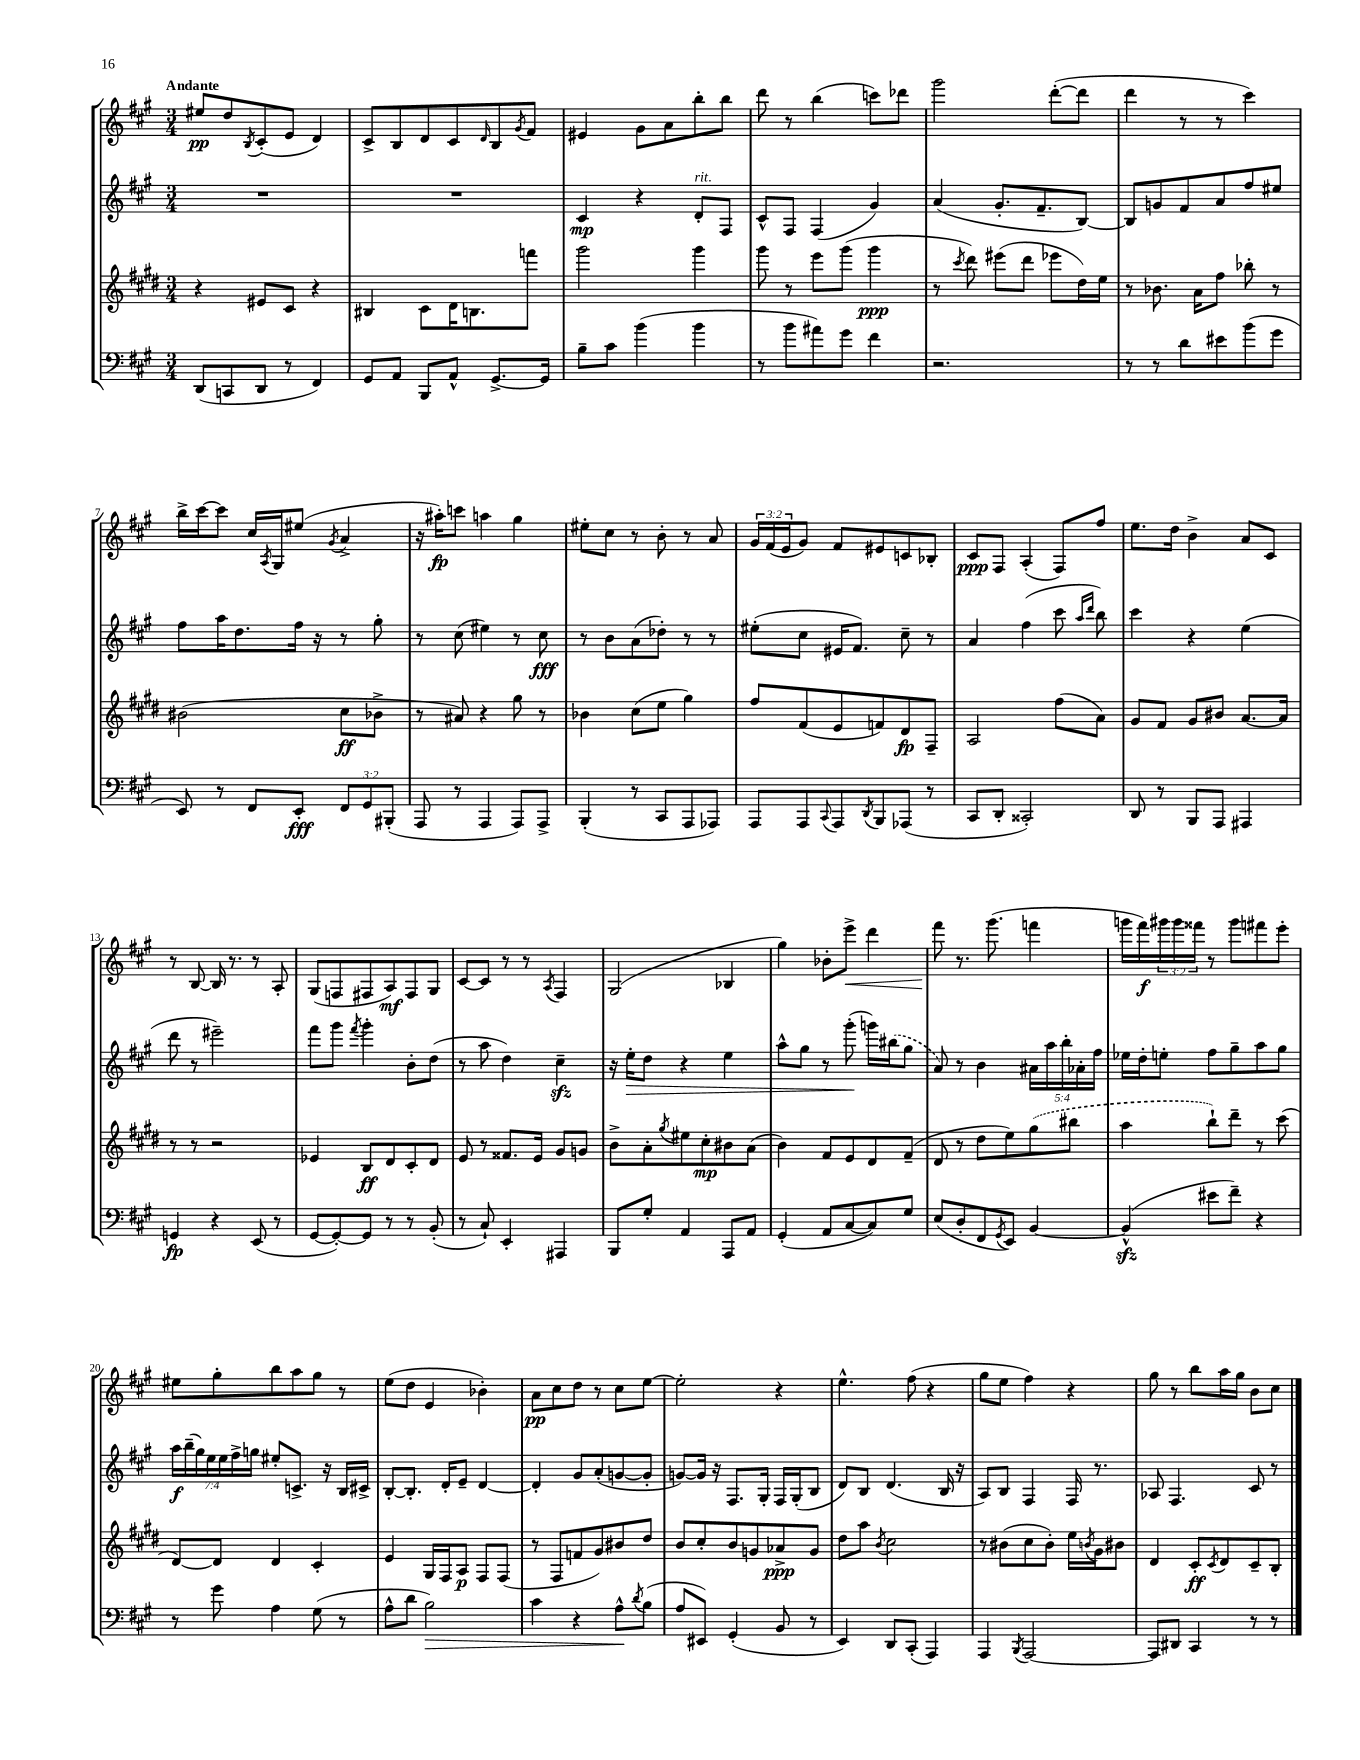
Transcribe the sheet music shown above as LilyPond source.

<<
\new StaffGroup <<
\new Staff = "s0" {
    \clef treble \key a \major \numericTimeSignature \time 3/4 \override Staff.TupletNumber.text = #tuplet-number::calc-fraction-text \tempo "Andante"
    eis''8\pp d''8 \acciaccatura { b8 } cis'8-.( e'8 d'4) |
    cis'8-> b8 d'8 cis'8 \grace { d'16 } b8 \acciaccatura { gis'8 } fis'8 |
    eis'4 gis'8 a'8 b''8-. b''8 |
    d'''8 r8 b''4( c'''8) des'''8 |
    gis'''2 d'''8~-.( d'''8 |
    d'''4 r8 r8 cis'''4) |
    b''16-> cis'''16~ cis'''8 cis''16 \acciaccatura { a8 } gis16 eis''8( \acciaccatura { gis'8 } a'4-> |
    r16 ais''16-.\fp) c'''8 a''4 gis''4 |
    eis''8-. cis''8 r8 b'8-. r8 a'8 |
    \tuplet 3/2 { gis'16 fis'16( e'16 } gis'8) fis'8 eis'8 c'8 bes8-. |
    cis'8\ppp fis8 a4-.( fis8) fis''8 |
    e''8. d''16 b'4-> a'8 cis'8 |
    r8 b8~ b16 r8. r8 a8-. |
    gis8( f8 fis8 a8\mf) fis8 gis8 |
    cis'8~ cis'8 r8 r8 \acciaccatura { a8 } fis4 |
    gis2( bes4 |
    gis''4) bes'8-. e'''8->\< d'''4 |
    fis'''8\! r8. gis'''8.( f'''4 |
    g'''16 fis'''16\f) \tuplet 3/2 { gis'''16 gis'''16 fisis'''16 } r8 gis'''8 fis'''8 e'''8-. |
    eis''8 gis''8-. b''8 a''8 gis''8 r8 |
    e''8( d''8 e'4 bes'4-.) |
    a'8\pp cis''8 d''8 r8 cis''8 e''8~ |
    e''2-. r4 |
    e''4.-^ fis''8( r4 |
    gis''8 e''8 fis''4) r4 |
    gis''8 r8 b''8 a''16 gis''16 b'8 cis''8 \bar "|." |
}
\new Staff = "s1" {
    \clef treble \key a \major \numericTimeSignature \time 3/4 \override Staff.TupletNumber.text = #tuplet-number::calc-fraction-text
    R2. |
    R2. |
    cis'4\mp r4 d'8-.^\markup { \italic "rit." } fis8 |
    cis'8-^ fis8 fis4( gis'4) |
    a'4( gis'8.-. fis'8.-- b8~) |
    b8 g'8 fis'8 a'8 fis''8 eis''8 |
    fis''8 a''16 d''8. fis''16 r16 r8 gis''8-. |
    r8 cis''8( eis''4) r8 cis''8\fff |
    r8 b'8 a'8( des''8-.) r8 r8 |
    eis''8-.( cis''8 eis'16 fis'8.) cis''8-- r8 |
    a'4 fis''4( cis'''8 \grace { a''16 d'''16 } b''8) |
    cis'''4 r4 e''4( |
    d'''8 r8 eis'''2--) |
    fis'''8 gis'''8 \acciaccatura { fis'''8 } gis'''4-. b'8-. d''8( |
    r8 a''8 d''4) cis''4--\sfz |
    r16 e''16-.\> d''8 r4 e''4 |
    a''8-^ gis''8 r8 gis'''8-.\!( g'''16) \once \slurDashed bis''16( gis''8 |
    a'8) r8 b'4 \tuplet 5/4 { ais'16 a''16 b''16-. aes'16-. fis''16 } |
    ees''16 d''16-. e''8-. fis''8 gis''8-- a''8 gis''8 |
    \tuplet 7/4 { a''16\f b''16--( gis''16) e''16 e''16 fis''16-> g''16 } eis''8-. c'8.-> r16 b16 cis'16-> |
    b8~-. b8.-. d'16-. e'8-- d'4~ |
    d'4-. gis'8 a'8-.( g'8~ g'8-. |
    g'8~) g'16 r16 fis8. gis16-. fis16 gis16-.( b8 |
    d'8) b8 d'4.( b16 r16 |
    a8) b8 fis4 fis16 r8. |
    aes8 fis4. cis'8 r8 \bar "|." |
}
\new Staff = "s2" {
    \clef treble \key e \major \numericTimeSignature \time 3/4
    r4 eis'8 cis'8 r4 |
    bis4 cis'8 dis'16 b8. f'''8 |
    gis'''2 gis'''4 |
    gis'''8 r8 e'''8 gis'''8( gis'''4\ppp |
    r8 \acciaccatura { cis'''8 } dis'''8) eis'''8( dis'''8 ees'''8 dis''16) e''16 |
    r8 bes'8. a'16 fis''8 bes''8-. r8 |
    bis'2( cis''8\ff bes'8-> |
    r8 ais'8) r4 gis''8 r8 |
    bes'4 cis''8( e''8 gis''4) |
    fis''8 fis'8( e'8 f'8) dis'8\fp fis8-- |
    a2 fis''8( a'8) |
    gis'8 fis'8 gis'8 bis'8 a'8.~ a'16 |
    r8 r8 r2 |
    ees'4 b8\ff dis'8 cis'8-. dis'8 |
    e'8 r8 fisis'8. e'16 gis'8 g'8 |
    b'8-> a'8-. \acciaccatura { gis''8 } eis''8 cis''8-.\mp bis'8 a'8( |
    b'4) fis'8 e'8 dis'8 fis'8--( |
    dis'8 r8 dis''8 e''8) \once \slurDashed gis''8( bis''8 |
    a''4 b''8-!) dis'''8-- r8 cis'''8( |
    dis'8~) dis'8 dis'4 cis'4-. |
    e'4 gis16 fis16 a8\p fis8 fis8( |
    r8 fis8 f'8 gis'8) bis'8 dis''8 |
    b'8 cis''8-. b'8 g'8 aes'8->\ppp g'8 |
    dis''8 a''8 \acciaccatura { b'8 } cis''2 |
    r8 bis'8( cis''8 bis'8-.) e''16 \acciaccatura { b'8 } gis'16 bis'8 |
    dis'4 cis'8-.\ff \acciaccatura { cis'8 } dis'8 cis'8-- b8-. \bar "|." |
}
\new Staff = "s3" {
    \clef bass \key a \major \numericTimeSignature \time 3/4 \override Staff.TupletNumber.text = #tuplet-number::calc-fraction-text
    d,8( c,8 d,8 r8 fis,4) |
    gis,8 a,8 b,,8 a,8-^ gis,8.~-> gis,16 |
    b8-- cis'8 b'4( b'4 |
    r8 b'8 ais'8) gis'8 fis'4 |
    r2. |
    r8 r8 d'8 eis'8 b'8( gis'8 |
    e,8) r8 fis,8 e,8-.\fff \tuplet 3/2 { fis,8 gis,8 bis,,8-.( } |
    a,,8 r8 a,,4 a,,8) a,,8-> |
    b,,4-.( r8 cis,8 a,,8 aes,,8) |
    a,,8 a,,8 \appoggiatura { cis,8 } a,,8 \acciaccatura { d,8 } b,,8 aes,,8( r8 |
    cis,8 d,8-. cisis,2-.) |
    d,8 r8 b,,8 a,,8 ais,,4 |
    g,4\fp r4 e,8( r8 |
    gis,8~ gis,8~-.) gis,8 r8 r8 b,8-.( |
    r8 cis8-!) e,4-. ais,,4 |
    b,,8 gis8-. a,4 a,,8 a,8 |
    gis,4-.( a,8 cis8~ cis8) gis8 |
    e8( d8-. fis,8 \acciaccatura { gis,8 } e,8) b,4~ |
    b,4-^\sfz( eis'8 fis'8--) r4 |
    r8 gis'8 a4 gis8( r8 |
    a8-^ d'8 b2\>) |
    cis'4 r4 a8-^\! \acciaccatura { d'8 } b8( |
    a8 eis,8) gis,4-.( b,8 r8 |
    e,4) d,8 cis,8-.( a,,4) |
    a,,4 \acciaccatura { b,,8 } a,,2~ |
    a,,8 dis,8 cis,4 r8 r8 \bar "|." |
}
>>
>>
